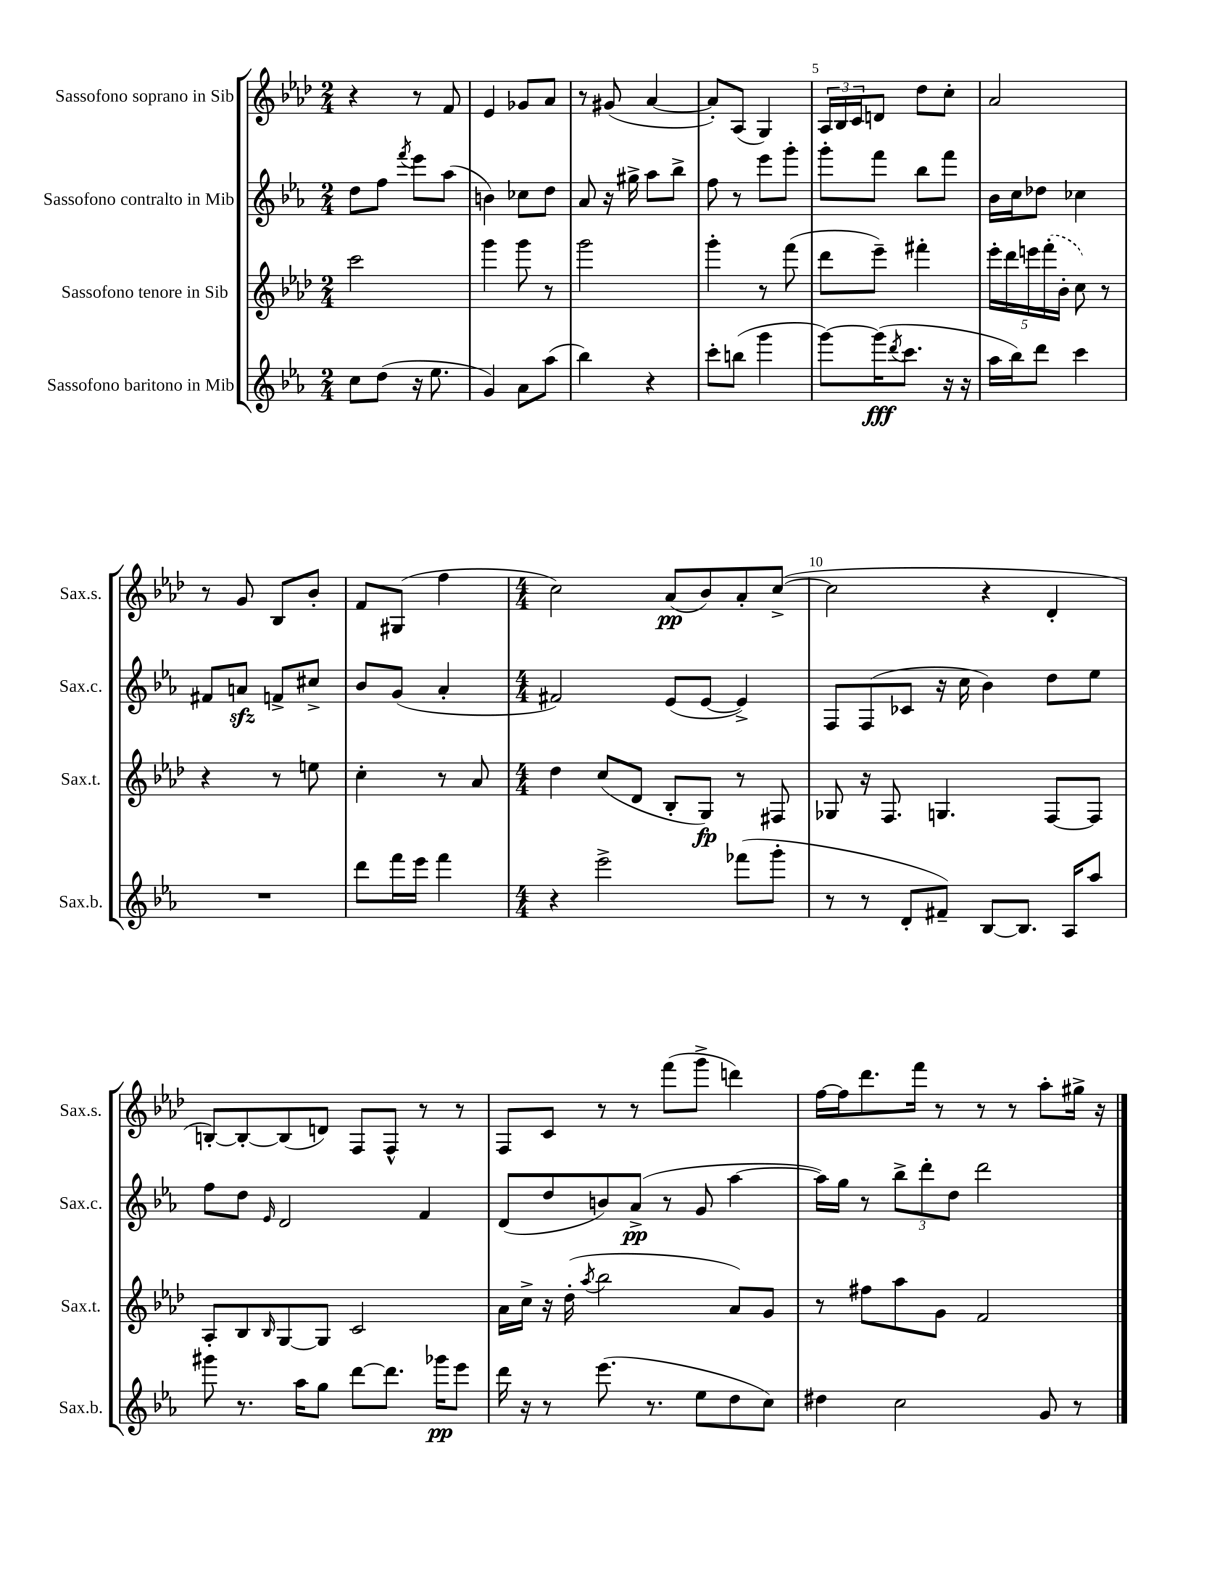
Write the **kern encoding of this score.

**kern	**dynam	**kern	**dynam	**kern	**dynam	**kern	**dynam
*part4	*part4	*part3	*part3	*part2	*part2	*part1	*part1
*staff4	*staff4	*staff3	*staff3	*staff2	*staff2	*staff1	*staff1
*I"Sassofono baritono in Mib	*	*I"Sassofono tenore in Sib	*	*I"Sassofono contralto in Mib	*	*I"Sassofono soprano in Sib	*
*I'Sax.b.	*	*I'Sax.t.	*	*I'Sax.c.	*	*I'Sax.s.	*
*clefG2	*	*clefG2	*	*clefG2	*	*clefG2	*
*k[b-e-a-]	*	*k[b-e-a-d-]	*	*k[b-e-a-]	*	*k[b-e-a-d-]	*
*M2/4	*	*M2/4	*	*M2/4	*	*M2/4	*
=1	=1	=1	=1	=1	=1	=1	=1
8cc\L	.	2ccc\	.	8dd\L	.	4r	.
(8dd\J	.	.	.	8ff\J	.	.	.
.	.	.	.	8qfff/	.	.	.
16r	.	.	.	8eee-\L	.	8r	.
8.ee-\	.	.	.	.	.	.	.
.	.	.	.	(8aa-\J	.	8f/	.
=2	=2	=2	=2	=2	=2	=2	=2
4g/)	.	4ggg\	.	4bn\)	.	4e-/	.
8a-\L	.	8ggg\	.	8cc-X\L	.	8g-X/L	.
(8aa-\J	.	8r	.	8dd\J	.	8a-/J	.
=3	=3	=3	=3	=3	=3	=3	=3
4bb-\)	.	2ggg\	.	8a-/	.	8r	.
.	.	.	.	16r	.	(8g#X/	.
.	.	.	.	16gg#X^\	.	.	.
4r	.	.	.	8aa-\L	.	[4a-/	.
.	.	.	.	8bb-^\J	.	.	.
=4	=4	=4	=4	=4	=4	=4	=4
8ccc'\L	.	4ggg'\	.	8ff\	.	8a-'/L])	.
(8bbn\J	.	.	.	8r	.	(8A-/J	.
4ggg\	.	8r	.	8eee-\L	.	4G/)	.
.	.	(8fff\	.	8ggg'\J	.	.	.
=5	=5	=5	=5	=5	=5	=5	=5
[8ggg\L)	.	8ddd-\L	.	8ggg'\L	.	24A-/LL	.
.	.	.	.	.	.	24B-/	.
.	.	.	.	.	.	24c/J	.
(16ggg\K]	fff	8eee-~\J)	.	8fff\J	.	8dn/J	.
8qddd/	.	.	.	.	.	.	.
8.ccc\J	.	.	.	.	.	.	.
.	.	4fff#X'\	.	8bb-\L	.	8dd-\L	.
16r	.	.	.	8fff\J	.	8cc'\J	.
16r	.	.	.	.	.	.	.
=6	=6	=6	=6	=6	=6	=6	=6
16aa-\LL	.	20eee-'\LL	.	16b-\LL	.	2a-/	.
.	.	20ddd-\	.	.	.	.	.
16bb-\J)	.	.	.	16cc\J	.	.	.
.	.	20eeen\	.	.	.	.	.
8ddd\J	.	.	.	8dd-X\J	.	.	.
.	.	(20fff'\	.	.	.	.	.
.	.	20b-'\JJ	.	.	.	.	.
4ccc\	.	8cc\)	.	4cc-X\	.	.	.
.	.	8r	.	.	.	.	.
!!LO:LB:g=z
=7	=7	=7	=7	=7	=7	=7	=7
2r	.	4r	.	8f#X/L	.	8r	.
.	.	.	.	8anzz/J	.	8g/	.
.	.	8r	.	8fn^/L	.	8B-/L	.
.	.	8een\	.	8cc#X^/J	.	8b-'/J	.
=8	=8	=8	=8	=8	=8	=8	=8
8ddd\L	.	4cc'\	.	8b-/L	.	8f/L	.
16fff\L	.	.	.	(8g/J	.	(8G#X/J	.
16eee-\JJ	.	.	.	.	.	.	.
4fff\	.	8r	.	4a-'/	.	4ff\	.
.	.	8a-/	.	.	.	.	.
=9	=9	=9	=9	=9	=9	=9	=9
*M4/4	*	*M4/4	*	*M4/4	*	*M4/4	*
4r	.	4dd-\	.	2f#X/)	.	2cc\)	.
2eee-^\	.	(8cc/L	.	.	.	.	.
.	.	8d-/J	.	.	.	.	.
.	.	8B-'/L	.	(8e-/L	.	(8a-/L	pp
.	.	8G/J)	fp	[8e-/J	.	8b-/)	.
(8fff-X\L	.	8r	.	4e-^/])	.	8a-'/	.
8ggg'\J	.	8F#X/	.	.	.	([8cc^/J	.
=10	=10	=10	=10	=10	=10	=10	=10
8r	.	8G-X/	.	8F/L	.	2cc\]	.
8r	.	16r	.	(8F/	.	.	.
.	.	8.F/	.	.	.	.	.
8d'/L	.	.	.	8c-X/J	.	.	.
8f#X~/J)	.	4.Gn/	.	16r	.	.	.
.	.	.	.	16cc\	.	.	.
[8B-/L	.	.	.	4b-\)	.	4r	.
8.B-/J]	.	.	.	.	.	.	.
.	.	[8F/L	.	8dd\L	.	4d-'/	.
16A-/KL	.	.	.	.	.	.	.
8aa-/J	.	8F/J]	.	8ee-\J	.	.	.
!!LO:LB:g=z
=11	=11	=11	=11	=11	=11	=11	=11
8ggg#X\	.	8A-'/L	.	8ff\L	.	[8Bn'/L)	.
8.r	.	8B-/	.	8dd\J	.	8B'/_	.
.	.	16qqB-/	.	16qqe-/	.	.	.
.	.	[8G/	.	2d/	.	(8B/]	.
16aa-\KL	.	.	.	.	.	.	.
8gg\J	.	8G/J]	.	.	.	8dn/J)	.
[8ddd\L	.	2c/	.	.	.	8F/L	.
8.ddd\J]	.	.	.	.	.	8F^^/J	.
.	.	.	.	4f/	.	8r	.
16ggg-X\KL	pp	.	.	.	.	.	.
8eee-\J	.	.	.	.	.	8r	.
=12	=12	=12	=12	=12	=12	=12	=12
16ddd\	.	16a-\LL	.	(8d/L	.	8F/L	.
16r	.	16cc^\JJ	.	.	.	.	.
8r	.	16r	.	8dd/	.	8c/J	.
.	.	(16dd-'\	.	.	.	.	.
.	.	8qaa-/	.	.	.	.	.
(8.eee-\	.	2bb-\	.	8bn/)	.	8r	.
.	.	.	.	(8a-^/J	pp	8r	.
8.r	.	.	.	.	.	.	.
.	.	.	.	8r	.	(8fff\L	.
8ee-\L	.	.	.	8g/	.	8ggg^\J	.
8dd\	.	8a-/L)	.	[4aa-\	.	4dddn\)	.
8cc\J)	.	8g/J	.	.	.	.	.
=13	=13	=13	=13	=13	=13	=13	=13
4dd#X\	.	8r	.	16aa-\LL])	.	[16ff\LL	.
.	.	.	.	16gg\JJ	.	16ff\J]	.
.	.	8ff#X\L	.	8r	.	8.ddd-\	.
2cc\	.	8aa-\	.	12bb-^\L	.	.	.
.	.	.	.	.	.	16fff\Jk	.
.	.	.	.	12ddd'\	.	.	.
.	.	8g\J	.	.	.	8r	.
.	.	.	.	12dd\J	.	.	.
.	.	2f/	.	2ddd\	.	8r	.
.	.	.	.	.	.	8r	.
8g/	.	.	.	.	.	8aa-'\L	.
8r	.	.	.	.	.	16gg#X^\Jk	.
.	.	.	.	.	.	16r	.
==	==	==	==	==	==	==	==
*-	*-	*-	*-	*-	*-	*-	*-
